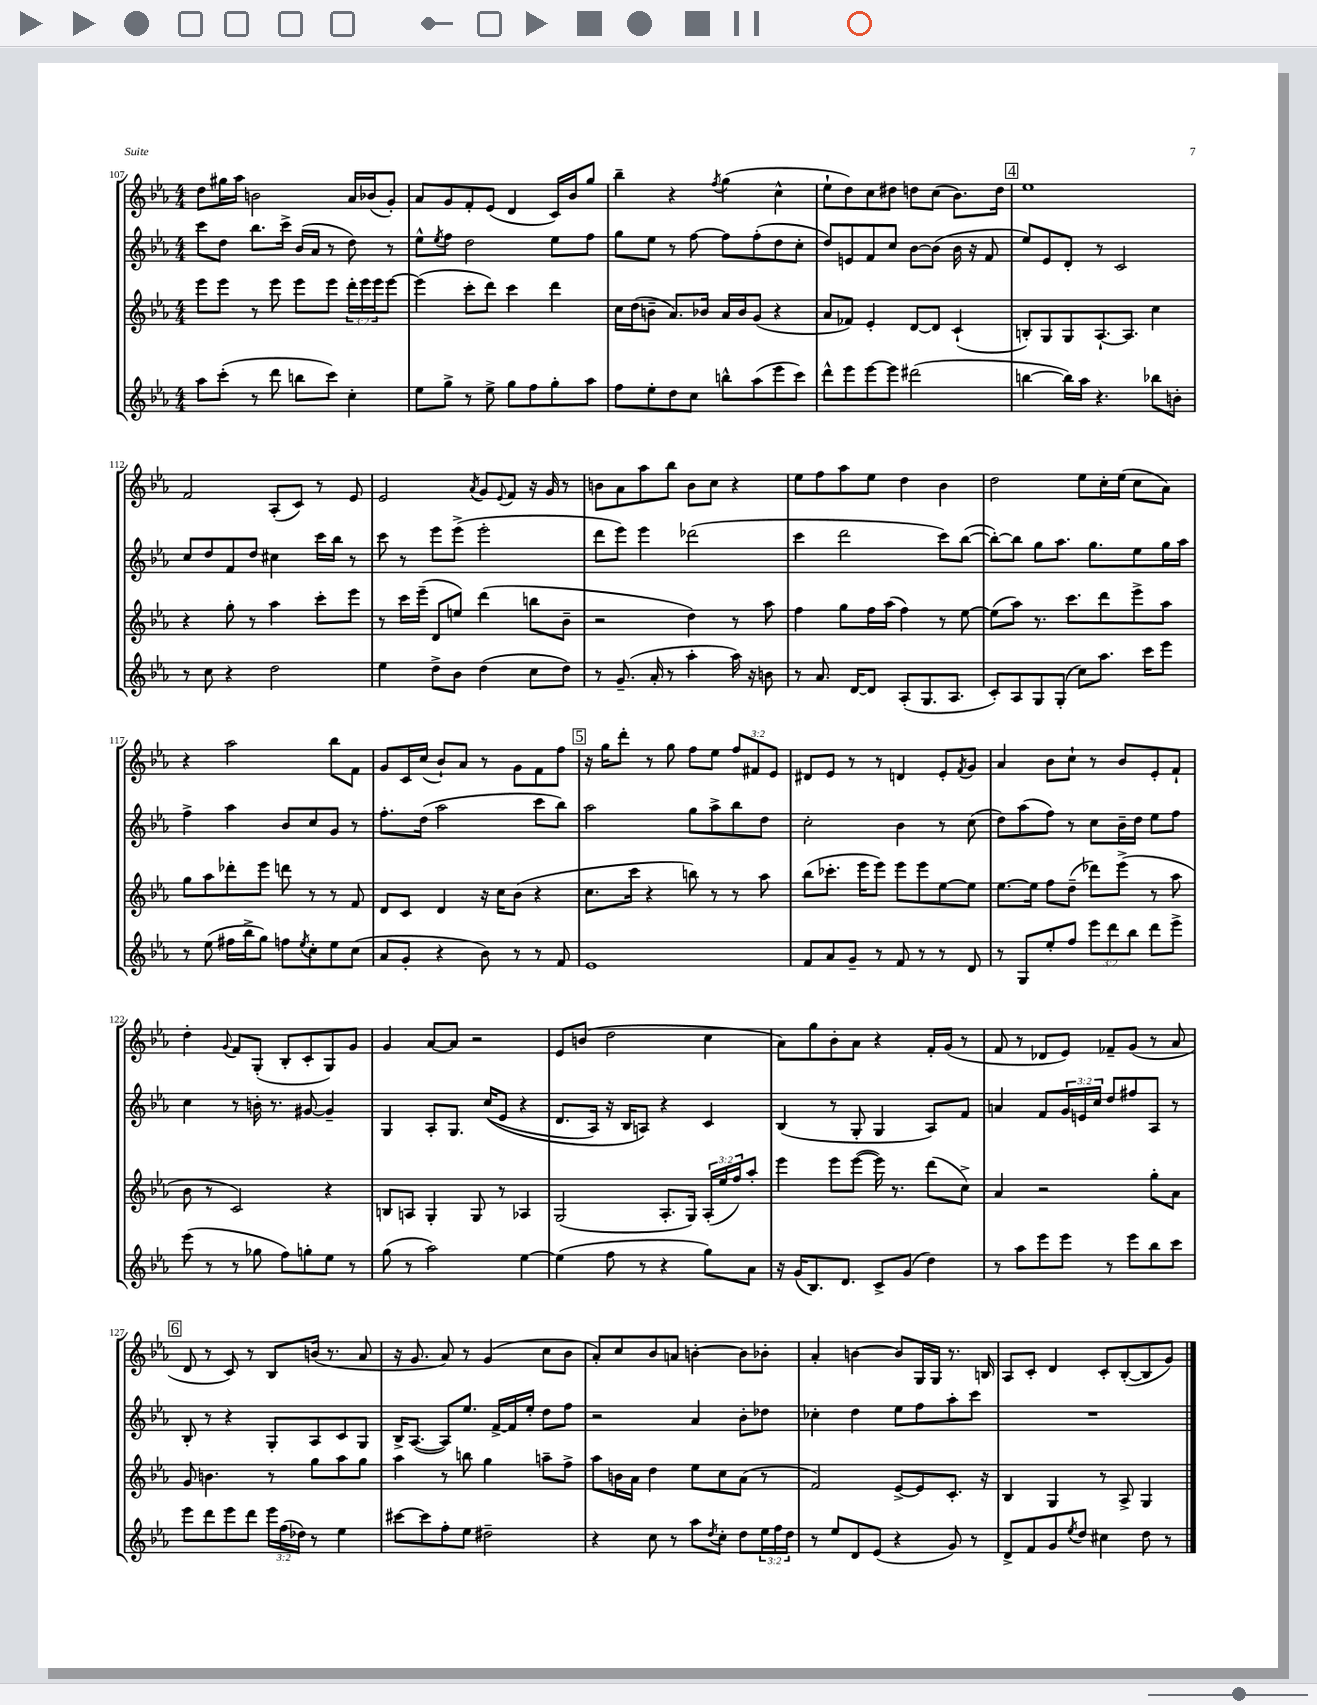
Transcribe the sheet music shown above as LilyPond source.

<<
\new StaffGroup <<
\new Staff = "s0" {
    \clef treble \key ees \major \numericTimeSignature \time 4/4 \override Staff.TupletNumber.text = #tuplet-number::calc-fraction-text
    d''8 gis''16 aes''16 b'2 aes'16 bes'16( g'8-.) |
    aes'8 g'8 f'8-. ees'8( d'4 c'16) bes'16 g''8 |
    bes''4-- r4 \acciaccatura { f''8 } g''4( c''4-^ |
    ees''8-! d''8) c''8 dis''8 d''8 c''8( bes'8.) d''16 |
    \mark \markup { \box "4" } ees''1 |
    f'2 aes8-.( c'8) r8 ees'8 |
    ees'2 \acciaccatura { aes'8 } g'8 \appoggiatura { ees'8 } f'8 r16 g'16 r8 |
    b'8 aes'8 aes''8 bes''8 b'8 c''8 r4 |
    ees''8 f''8 aes''8 ees''8 d''4 bes'4 |
    d''2 ees''8 c''16-. ees''16( c''8 aes'8) |
    r4 aes''2 bes''8 f'8 |
    g'8 c'16 c''16( bes'8-!) aes'8 r8 g'8 f'8 f''8 |
    \mark \markup { \box "5" } r16 g''16 d'''8-. r8 g''8 f''8 ees''8 \tuplet 3/2 { f''8 fis'8 ees'8 } |
    dis'8 ees'8 r8 r8 d'4 ees'8-. \acciaccatura { f'8 } g'8 |
    aes'4 bes'8 c''8-! r8 bes'8 ees'8-. f'8-! |
    d''4-. \appoggiatura { g'8 } f'8 g8-.( bes8-. c'8-. g8) g'8 |
    g'4 aes'8~ aes'8 r2 |
    ees'8 b'8( d''2 c''4 |
    aes'8) g''8 bes'8-. aes'8 r4 f'16-. g'16( r8 |
    f'8 r8 des'8 ees'8) fes'8-- g'8( r8 aes'8 |
    \mark \markup { \box "6" } d'8 r8 c'8) r8 bes8 b'16( r8. aes'8 |
    r16 g'8. aes'8) r8 g'4( c''8 bes'8 |
    aes'8-.) c''8 bes'8 a'8 b'4~-. b'8 bes'8-. |
    aes'4-. b'4~ b'8 g16 g16 r8. b16 |
    aes8 c'8-. d'4 c'8-. bes8~-.( bes8 g'8) \bar "|." |
}
\new Staff = "s1" {
    \clef treble \key ees \major \numericTimeSignature \time 4/4 \override Staff.TupletNumber.text = #tuplet-number::calc-fraction-text
    c'''8 d''8 bes''8. c'''16-> bes'16( aes'16 r8 d''8) r8 |
    ees''8-^ \acciaccatura { ees''8 } f''8 d''2 ees''8 f''8 |
    g''8 ees''8 r8 f''8~ f''8 f''8-.( d''8 c''8-. |
    d''8) e'8 f'8 c''8 bes'8~ bes'8( bes'16 r16 f'8 |
    \mark \markup { \box "4" } ees''8) ees'8 d'8-. r8 c'2 |
    c''8 d''8 f'8 d''8 cis''4 c'''16 bes''16 r8 |
    c'''8 r8 ees'''8 ees'''8->( ees'''2-. |
    d'''8 ees'''8) ees'''4 des'''2( |
    c'''4 d'''2 c'''8) bes''8~( |
    bes''8~-.) bes''8 g''8 aes''8. g''8. ees''8 g''16 aes''16 |
    f''4-> aes''4 bes'8 c''8 g'8 r8 |
    f''8.-. d''16( aes''2 c'''8 bes''8) |
    \mark \markup { \box "5" } aes''2 g''8 aes''8-> bes''8 d''8 |
    c''2-. bes'4 r8 c''8( |
    d''8) aes''8( f''8) r8 c''8 bes'16-- d''16 ees''8 f''8 |
    c''4 r8 b'16-. r8. gis'8~ gis'4-- |
    g4 aes8-. g8. c''16(\( ees'8 r4 |
    d'8. aes16) r16 bes16 a8\) r4 c'4 |
    bes4( r8 g8-. g4 aes8) f'8 |
    a'4 f'8 \tuplet 3/2 { g'16 e'16 c''16 } d''8 fis''8 aes8 r8 |
    \mark \markup { \box "6" } bes8-. r8 r4 g8-. aes8 c'8 g8 |
    bes16-> aes8.~( aes8) ees''8. f'16~-> f'16 ees''16-. d''8 f''8 |
    r2 aes'4 bes'8-. des''8 |
    ces''4-. d''4 ees''8 f''8 aes''8-. c'''8 |
    R1 \bar "|." |
}
\new Staff = "s2" {
    \clef treble \key ees \major \numericTimeSignature \time 4/4 \override Staff.TupletNumber.text = #tuplet-number::calc-fraction-text
    ees'''8 ees'''8 r8 ees'''8 ees'''8 ees'''8 \tuplet 3/2 { d'''16-. ees'''16 ees'''16 } ees'''8~ |
    ees'''4( c'''8-. d'''8) c'''4 d'''4 |
    c''16 d''16( b'8-- aes'8.) bes'16 aes'16 bes'16 g'8( r4 |
    aes'8 fes'8) ees'4-. d'8~ d'8 c'4-!( |
    \mark \markup { \box "4" } b8-.) g8 g8 aes8.~-! aes8. c''4 |
    r4 g''8-. r8 aes''4 c'''8-. ees'''8 |
    r8 c'''16 ees'''16--( d'8 e''8) d'''4( b''8 bes'8-- |
    r2 d''4) r8 aes''8 |
    f''4 g''8 f''16 aes''16( f''4) r8 ees''8~ |
    ees''8( aes''8) r8. c'''8. d'''8 ees'''8-> aes''8 |
    g''8 aes''8 des'''8-. ees'''8 d'''8 r8 r8 f'8 |
    d'8 c'8 d'4 r16 c''16 bes'8( r4 |
    \mark \markup { \box "5" } c''8. c'''16 r4 b''8) r8 r8 aes''8 |
    bes''8( ces'''8.-. ees'''16 ees'''8) ees'''8 ees'''8 ees''8~ ees''8 |
    ees''8.~ ees''16 f''8 d''8--( des'''8) ees'''8->( r8 aes''8 |
    bes'8 r8 c'2) r4 |
    b8 a8 g4-. g8 r8 aes4 |
    g2( aes8.-. g16) \tuplet 3/2 { aes16-.( ees''16 f''16) } aes''8-. |
    ees'''4 ees'''8 ees'''8~( ees'''16) r8. d'''8( c''8->) |
    aes'4 r2 g''8-. aes'8 |
    \mark \markup { \box "6" } g'8 b'4. r8 g''8 aes''8 g''8 |
    aes''4 r8 b''8 g''4 a''8-- f''8-> |
    aes''8 b'16 aes'16 d''4 ees''8 c''8 aes'8( r8 |
    f'2) ees'8~-> ees'8 c'8.-. r16 |
    bes4 g4 r8 aes8-> g4 \bar "|." |
}
\new Staff = "s3" {
    \clef treble \key ees \major \numericTimeSignature \time 4/4 \override Staff.TupletNumber.text = #tuplet-number::calc-fraction-text
    aes''8 c'''8-.( r8 d'''8 b''8 c'''8) c''4-. |
    ees''8 g''8-> r8 ees''8-> g''8 f''8 g''8-. aes''8 |
    f''8 ees''8-. d''8 c''8 b''8-^ aes''8( ees'''8 c'''8) |
    d'''8-^ ees'''8 ees'''8~ ees'''8 dis'''2( |
    \mark \markup { \box "4" } b''4~ b''16) aes''16 r4. bes''8 b'8-. |
    r8 c''8 r4 d''2 |
    ees''4 d''8-> bes'8 d''4( c''8 d''8) |
    r8 g'8.--( aes'16-. r8 aes''4-. aes''16) r16 b'8 |
    r8 aes'8. d'16~ d'8 aes8-.( g8. aes8. |
    c'8-.) aes8 g8 g8-.( c''8) aes''8. c'''16 ees'''8 |
    r8 ees''8( fis''16 bes''16-> g''8) f''8 \acciaccatura { ees''8 } c''8-. ees''8 c''8( |
    aes'8 g'8-. r4 bes'8) r8 r8 f'8 |
    \mark \markup { \box "5" } ees'1 |
    f'8 aes'8 g'8-- r8 f'8 r8 r8 d'8 |
    r8 g8 ees''8-. f''8 \tuplet 3/2 { ees'''8 d'''8 bes''8 } d'''8 ees'''8-> |
    ees'''8( r8 r8 ges''8 f''8) g''8-. ees''8 r8 |
    g''8( r8 aes''2) ees''4~ |
    ees''4( f''8 r8 r4 g''8) aes'8 |
    r16 g'16( bes8.) d'8. c'8-> g'8( d''4) |
    r8 aes''8 ees'''8 ees'''8 r8 ees'''8 bes''8 c'''8 |
    \mark \markup { \box "6" } ees'''8 d'''8 ees'''8 d'''8 \tuplet 3/2 { ees'''16 f''16( des''16) } r8 ees''4 |
    cis'''8~ cis'''8 f''8-. ees''8 dis''2-- |
    r4 c''8 r8 aes''8 \acciaccatura { d''8 } c''8-. d''8 \tuplet 3/2 { ees''16 f''16 d''16 } |
    r8 ees''8 d'8 ees'8( r4 g'8) r8 |
    d'8-> f'8 g'8 \acciaccatura { ees''8 } d''8 cis''4 d''8 r8 \bar "|." |
}
>>
>>
\layout { \context { \Score currentBarNumber = #107 } }
